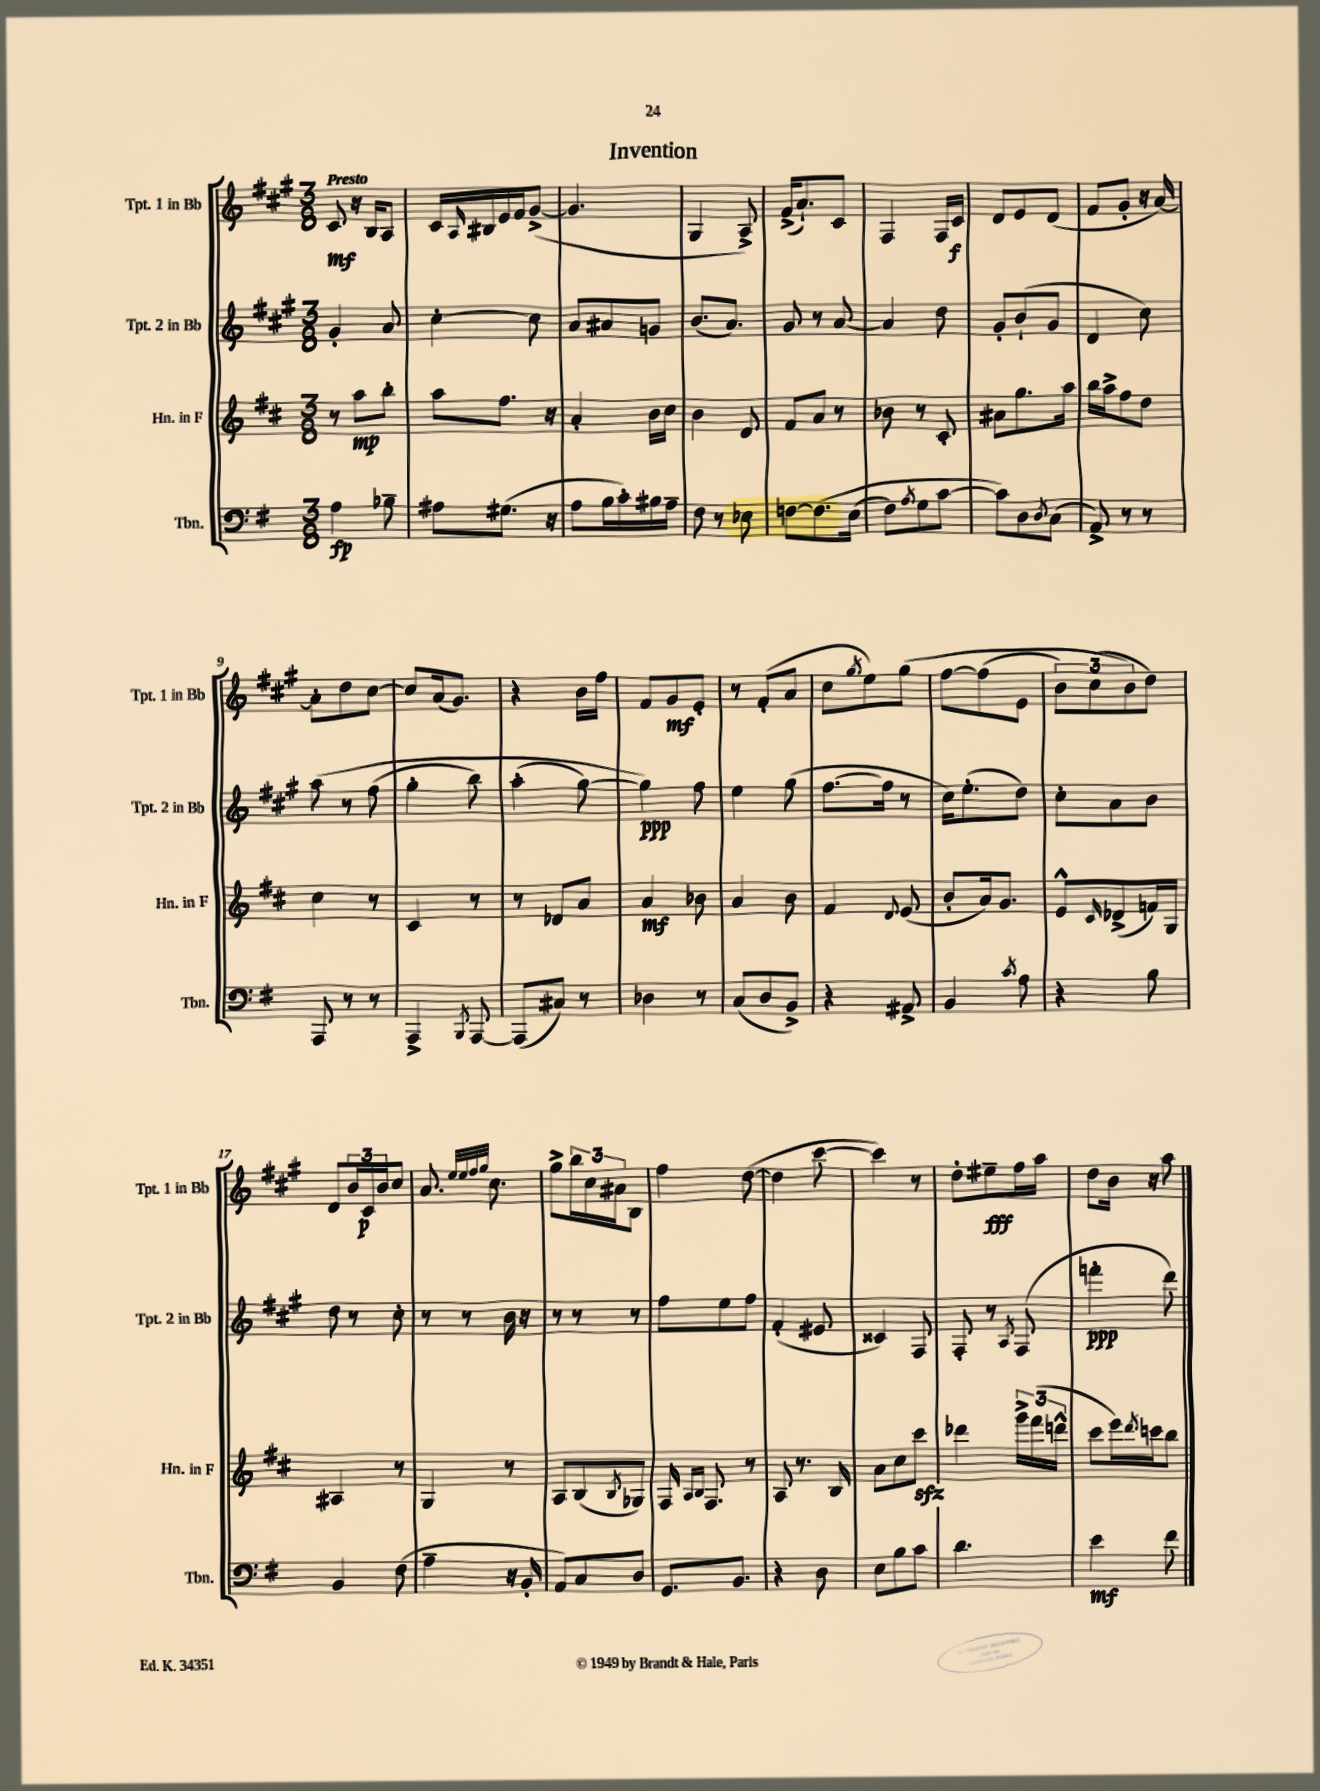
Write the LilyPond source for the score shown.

\header { title = "Invention" }
<<
\new StaffGroup <<
\new Staff = "s0" \with { instrumentName = "Tpt. 1 in Bb" shortInstrumentName = "Tpt. 1 in Bb" } {
    \clef treble \key a \major \numericTimeSignature \time 3/8 \tempo "Presto"
    cis'8\mf r16 b16 a8 |
    cis'16 \grace { a16 } bis16 e'16 fis'16 gis'8~->( |
    gis'4. |
    gis4 a8->) |
    fis'16->( a'8.-!) cis'8 |
    fis4 fis16 cis'16\f |
    d'8 e'8 d'8( |
    fis'8 gis'8-. r16 a'16~) |
    a'8-. d''8 cis''8~ |
    cis''8 a'16( gis'8.) |
    r4 b'16 fis''16 |
    fis'8 gis'8\mf e'8-. |
    r8 fis'8-.( a'8 |
    cis''8 \acciaccatura { gis''8 } e''8) gis''8\( |
    fis''8~ fis''8( e'8 |
    \tuplet 3/2 { b'8) cis''8( b'8\) } d''8) |
    d'8 \tuplet 3/2 { b'16 cis'16\p b'16 } cis''8 |
    a'8. \grace { e''32 e''32 fis''32 gis''32 } cis''8. |
    gis''8-> \tuplet 3/2 { b''16 cis''16 ais'16 } b8 |
    fis''4 d''8~( |
    d''4 cis'''8~ |
    cis'''4) r8 |
    d''8-. eis''8--\fff fis''16 a''16 |
    d''8 b'16 r16 a''8 \bar "|." |
}
\new Staff = "s1" \with { instrumentName = "Tpt. 2 in Bb" shortInstrumentName = "Tpt. 2 in Bb" } {
    \clef treble \key a \major \numericTimeSignature \time 3/8
    gis'4-. a'8 |
    cis''4~-. cis''8 |
    a'8 ais'8 g'8 |
    b'8.( a'8.) |
    gis'8 r8 a'8~ |
    a'4 d''8 |
    gis'8-. b'8-!( gis'8 |
    d'4 cis''8) |
    a''8\( r8 fis''8( |
    gis''4-. b''8) |
    a''4-.( gis''8~) |
    gis''4\ppp\) fis''8 |
    e''4 gis''8( |
    fis''8.~ fis''16 r8 |
    cis''16) e''8.-.( d''8) |
    cis''8-. a'8 b'8 |
    d''8 r8 cis''8-. |
    r8 r8 b'16 r16 |
    r8 r8 r8 |
    fis''8 e''8 fis''8 |
    fis'4-.( eis'8 |
    cisis'4) fis8 |
    fis8-. r8 \acciaccatura { a8 } fis8( |
    f'''4-.\ppp d'''8) \bar "|." |
}
\new Staff = "s2" \with { instrumentName = "Hn. in F" shortInstrumentName = "Hn. in F" } {
    \clef treble \key d \major \numericTimeSignature \time 3/8
    r8 a''8\mp b''8-. |
    a''8 fis''8. r16 |
    a'4-. b'16 cis''16 |
    b'4 d'8 |
    fis'8 a'8 r8 |
    bes'8 r8 cis'8-. |
    ais'8 g''8. a''16 |
    b''16 a''16-> fis''8 d''8 |
    cis''4 r8 |
    cis'4 r8 |
    r8 des'8 a'8 |
    a'4\mf bes'8 |
    a'4 b'8 |
    fis'4 \appoggiatura { d'8 } e'8( |
    b'8-. a'16) g'8. |
    e'8-^ \grace { cis'16 } des'8->( f'16) g16 |
    ais4 r8 |
    g4 r8 |
    a8 b8( \acciaccatura { b8 } ges8) |
    fis16 \grace { a16 b16 } fis8. r8 |
    a8 r8. b16 |
    a'8 cis''8 cis'''8\sfz |
    des'''4 \tuplet 3/2 { g'''16-> fis'''16( d'''16-^ } |
    cis'''8 e'''16) \acciaccatura { d'''8 } c'''16 b''8 \bar "|." |
}
\new Staff = "s3" \with { instrumentName = "Tbn." shortInstrumentName = "Tbn." } {
    \clef bass \key g \major \numericTimeSignature \time 3/8
    a4\fp bes8-- |
    ais8 gis8.( r16 |
    a8 b16 c'16-.) bis16 a16-- |
    fis8 r8 ees8 |
    f8~ f8.\( e16( |
    fis8) \acciaccatura { a8 } g8 c'8~ |
    c'8\) d8 \acciaccatura { d8 } c8( |
    a,8->) r8 r8 |
    a,,8 r8 r8 |
    a,,4-> \acciaccatura { b,,8 } a,,8~ |
    a,,8( cis8) r8 |
    des4 r8 |
    c8( d8 b,8->) |
    r4 ais,8-> |
    b,4 \acciaccatura { c'8 } a8 |
    r4 b8 |
    b,4 fis8( |
    a4-- r16 b,16-. |
    a,8) c8 d8 |
    g,8. b,8. |
    r4 d8 |
    e8 b8 c'8 |
    d'4. |
    e'4\mf fis'8 \bar "|." |
}
>>
>>
